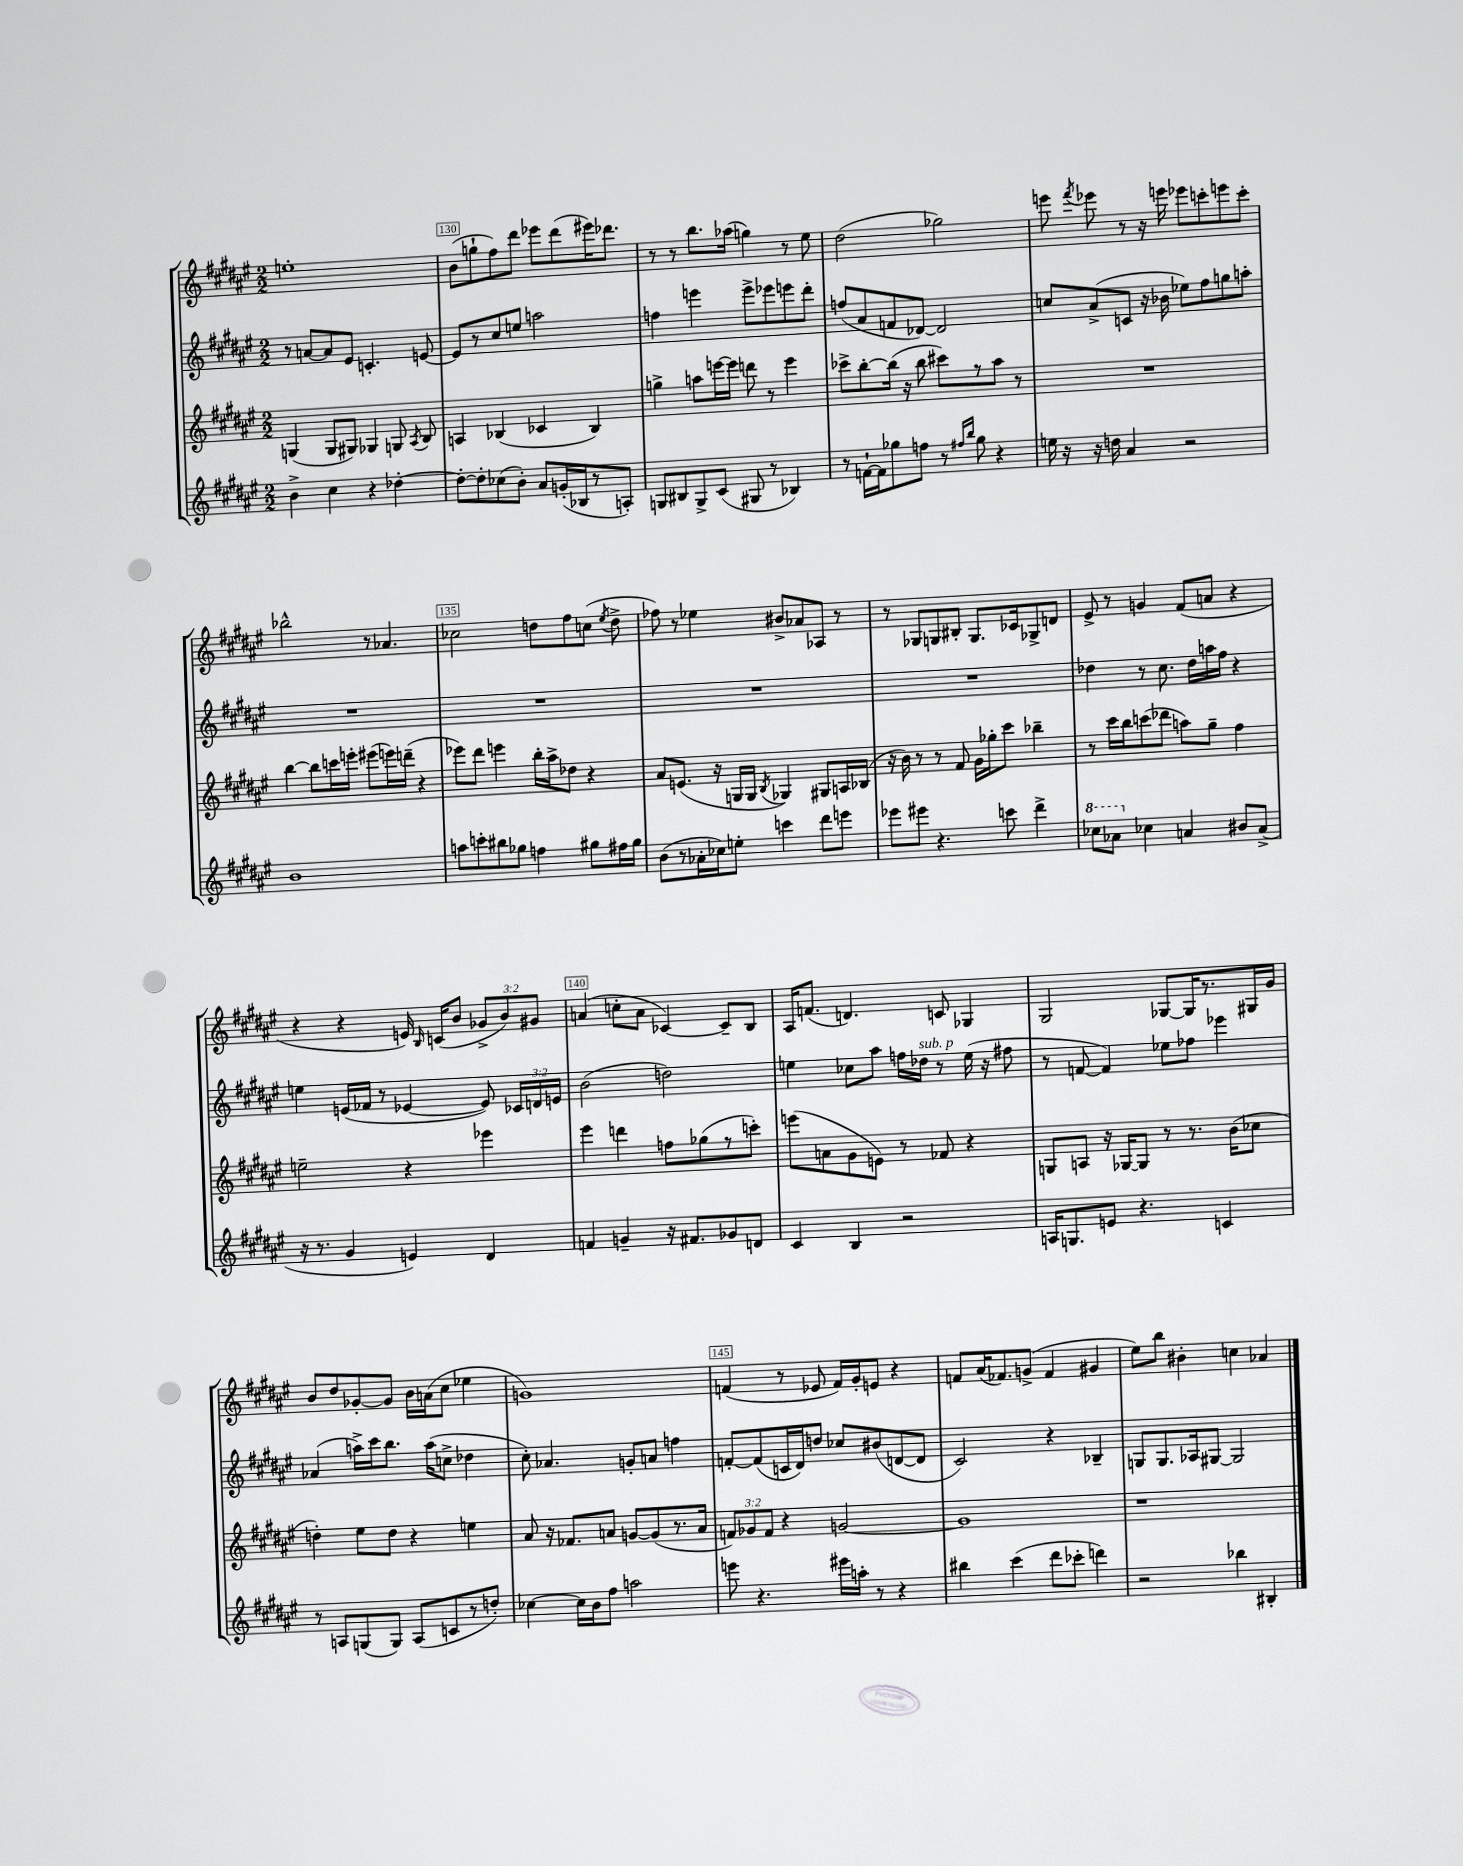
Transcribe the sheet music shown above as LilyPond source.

<<
\new StaffGroup <<
\new Staff = "s0" {
    \clef treble \key fis \major \numericTimeSignature \time 2/2 \override Staff.TupletNumber.text = #tuplet-number::calc-fraction-text
    \autoBeamOff e''1-. |
    b'8[( g''8-! fis''8) dis'''8] ees'''8[ dis'''8( eis'''16) des'''8.] |
    r8 r8 b''8.[ aes''16]( g''4) r8 eis''8 |
    dis''2( ges''2) |
    e'''8 \acciaccatura { fis'''8 } ees'''8 r8 r16 e'''16 ees'''8[ c'''8-. e'''8 c'''8]-. |
    bes''2-^ r8 aes'4. |
    ces''2 d''8[ fis''8 c''8]( \acciaccatura { eis''8 } d''8-> |
    fes''8) r8 ees''4 bis'8[-> aes'8 aes8] r8 |
    r8 ges8[ g8 bis8]-. g8.[ ces'16 ges8-> d'8] |
    eis'8-> r8 g'4 fis'8[( a'8] r4 |
    r4 r4 e'16) \grace { b16 } c'16[( b'8] \tuplet 3/2 { ges'8[-> b'8) gis'8] } |
    a'4( c''8[-. a'8] ces'4~) ces'8[-- b8] |
    ais16[ f'8.]( d'4.) c'8 ges4 |
    gis2 ges8[~ ges16 r8. gis16 gis'16] |
    b'8[ dis''8 ges'8~-. ges'8] b'16[ a'16( cis''8] ees''4 |
    g'1) |
    f'4( r8 ees'8 f'16[) gis'16-. e'8] r4 |
    f'8[ ais'16( fes'8.) g'8]->( fes'4 gis'4 |
    eis''8[) b''8] bis'4-. c''4 aes'4 \bar "|." |
}
\new Staff = "s1" {
    \clef treble \key fis \major \numericTimeSignature \time 2/2 \override Staff.TupletNumber.text = #tuplet-number::calc-fraction-text
    \autoBeamOff r8 a'8[~ a'8 eis'8] c'4.-. e'8~ |
    e'8[ r8 cis''8 e''8] a''2 |
    f''4 e'''4 e'''8[-> ees'''8 e'''8 dis'''8]-. |
    f''8[( ais'8 f'8 des'8]~) des'2 |
    c''8[ ais'8->( c'8] r16 bes'16 ees''8[) fis''8 g''8 a''8]-. |
    R1 |
    R1 |
    R1 |
    R1 |
    des''4 r8 cis''8. des''16[ a''16 fis''16] r4 |
    e''4 e'16[( fes'16] r8 ees'4~ ees'8) \tuplet 3/2 { ces'16[ d'16 e'16] } |
    b'2( d''2) |
    e''4 ces''8[ ais''8] f''16[ des''16]^\markup { \italic "sub. p" } r8 e''16( r16 fis''8 |
    r8 f'8~ f'4) ees''8[ fes''8] ees'''4 |
    aes'4( a''16[->) cis'''16 b''8.] a''16[( c''8]-> des''4 |
    cis''8-.) aes'4. g'8[-. a'8] f''4 |
    f'8[~-. f'8( c'16 dis'16) d''8] ces''8[ bis'8( d'8~ d'8] |
    cis'2) r4 bes4-- |
    g8[ g8. aes16 gis8]~ gis2 \bar "|." |
}
\new Staff = "s2" {
    \clef treble \key fis \major \numericTimeSignature \time 2/2 \override Staff.TupletNumber.text = #tuplet-number::calc-fraction-text
    \autoBeamOff g4( g8[ gis8]) ges4 g8 \acciaccatura { ais8 } b8 |
    a4 bes4( ces'4 bes4) |
    g''4-> a''8[ e'''16~ e'''16] d'''8 r8 e'''4 |
    ces'''8[-> b''8~-. b''16]( r16 b''8 cis'''8[) r8 ais''8] r8 |
    R1 |
    b''4~ b''8[ c'''16 e'''16]-. eis'''8[( e'''16) d'''16]--( r4 |
    ees'''8[) dis'''8] e'''4 b''16[-. ais''16-> des''8] r4 |
    ais'8[ e'8.]( r16 g16[ g16] \acciaccatura { b8 } ges4) gis8[ a16 bes16]( |
    r16 b'16) r8 r8 fis'8 gis'16[ ges''16-. cis'''8] bes''4-- |
    r8 cis'''16[ b''16 c'''8( des'''8] a''8[) gis''8]-- fis''4 |
    e''2-- r4 ees'''4 |
    eis'''4 d'''4 f''8[ ges''8( r8 c'''8]-.) |
    e'''8[( a'8 gis'8 e'8]) r8 fes'8 r4 |
    g8[ a8] r16 ges16[~ ges8] r8 r8. b'16[( ces''8] |
    d''4-.) eis''8[ d''8] r4 e''4 |
    ais'8 r16 fes'8.[ a'8] g'8[~ g'8( r8. a'16] |
    \tuplet 3/2 { f'8[) ges'8 f'8] } r4 g'2~ |
    g'1 |
    r1 \bar "|." |
}
\new Staff = "s3" {
    \clef treble \key fis \major \numericTimeSignature \time 2/2
    \autoBeamOff b'4-> cis''4 r4 des''4~-. |
    des''8[~-. des''8-. ces''8( b'8]-.) ais'8[ g'16-.( bes16 r8 a8]-.) |
    g8[ bis8 g8-> cis'8]( gis8 r8 bes4) |
    r8 f'16[~-! f'16 ges''8 f''8] r8 \grace { fis''16[ b''16] } ges''8 r4 |
    e''16 r16 r16 d''16 ais'4 r2 |
    b'1 |
    a''8[ c'''8-. bis''8 ges''8] f''4 gis''8[ fis''16 gis''16] |
    b'8[( r8 aes'16-. ces''16) e''8]-. c'''4 dis'''8[ e'''8] |
    ees'''8[ eis'''8] r4. c'''8 dis'''4-> |
    \ottava #1 ces'''8[ aes''8] \ottava #0 ces''4 a'4 bis'8[ a'8]->( |
    r16 r8. gis'4 e'4) dis'4 |
    f'4 g'4-- r16 fis'8.[ ges'8 d'8] |
    cis'4 b4 r2 |
    a16[ g8. e'8] r4. c'4 |
    r8 a8[ g8( g8]) a8[( c'8 r8 d''8]-.) |
    ces''4~ ces''16[ b'16 fis''8] a''2 |
    e'''8 r4. eis'''16[ a''16]-. r8 r4 |
    bis''4 cis'''4( dis'''8[ ces'''8]-. d'''4) |
    r2 bes''4 bis4-. \bar "|." |
}
>>
>>
\layout { \context { \Score currentBarNumber = #129 \override BarNumber.break-visibility = ##(#f #t #t) barNumberVisibility = #(every-nth-bar-number-visible 5) \override BarNumber.stencil = #(make-stencil-boxer 0.1 0.3 ly:text-interface::print) } }
